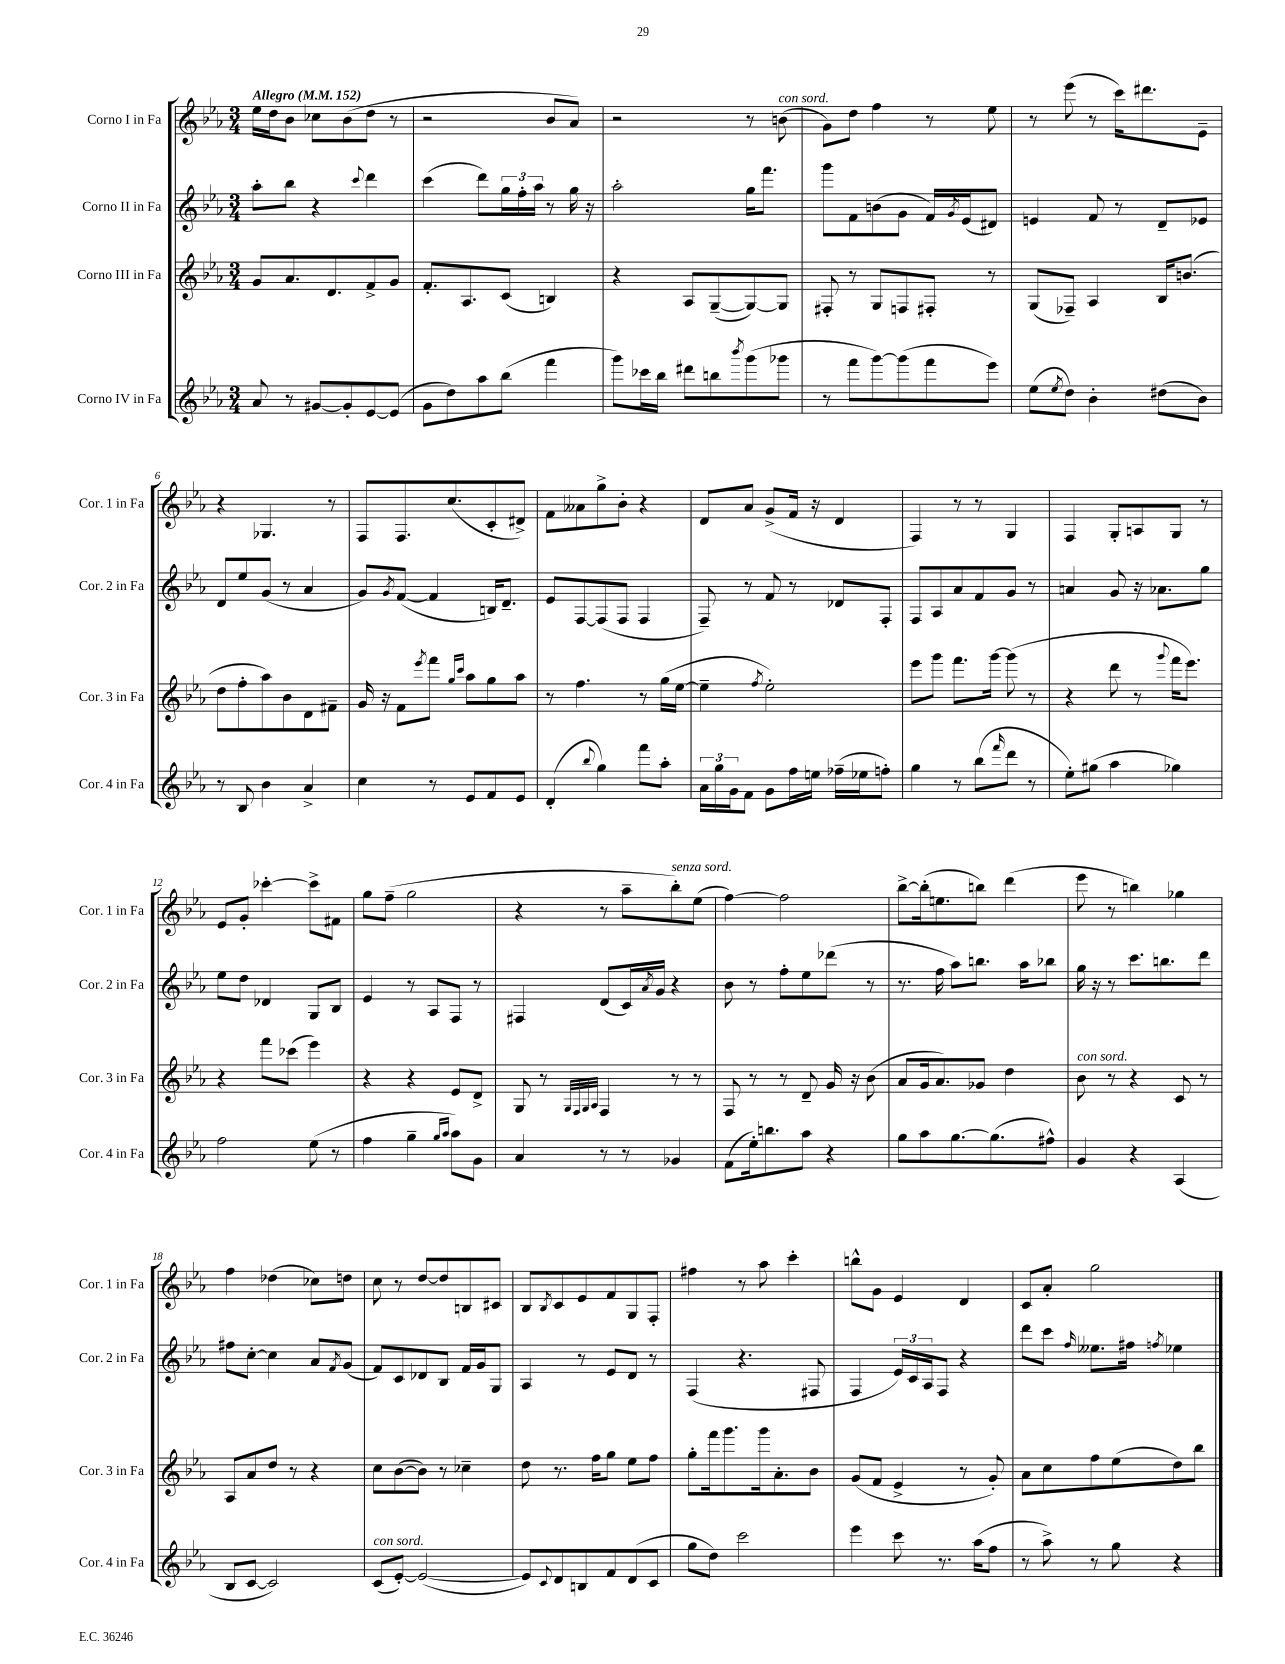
<<
\new StaffGroup <<
\new Staff = "s0" \with { instrumentName = "Corno I in Fa" shortInstrumentName = "Cor. 1 in Fa" } {
    \clef treble \key ees \major \numericTimeSignature \time 3/4 \tempo "Allegro" 4 = 152
    ees''16 d''16 bes'8 ces''8 bes'8( d''8 r8 |
    r2 bes'8 aes'8) |
    r2 r8 b'8^\markup { \italic "con sord." }( |
    g'8) d''8 f''4 r8 ees''8 |
    r8 ees'''8( r8 c'''16) dis'''8. ees'8-- |
    r4 ges4. r8 |
    f8 f8. c''8.( c'8-. dis'8->) |
    f'8 aeses'8 g''8-> bes'8-. r4 |
    d'8 aes'8 g'8->( f'16 r16 d'4 |
    f4) r8 r8 g4 |
    f4 g8-. a8 g8 r8 |
    ees'8 g'8-. ces'''4~-. ces'''8-> fis'8 |
    g''8 f''8--( g''2 |
    r4 r8 aes''8-- bes''8-.^\markup { \italic "senza sord." }) ees''8( |
    f''4~) f''2 |
    bes''8~-> bes''16-.( e''8. b''8) d'''4( |
    ees'''8 r8 b''4) ges''4 |
    f''4 des''4( ces''8) d''8 |
    c''8 r8 d''8~ d''8 b8 cis'8 |
    bes8 \acciaccatura { bes8 } c'8 ees'8 f'8 g8 f8-. |
    fis''4 r8 aes''8 c'''4-. |
    b''8-^ g'8 ees'4 d'4 |
    c'8 aes'8-. g''2 \bar "|." |
}
\new Staff = "s1" \with { instrumentName = "Corno II in Fa" shortInstrumentName = "Cor. 2 in Fa" } {
    \clef treble \key ees \major \numericTimeSignature \time 3/4
    aes''8-. bes''8 r4 \appoggiatura { c'''8 } d'''4 |
    c'''4( d'''8) \tuplet 3/2 { g''16 f''16-. aes''16 } r8 g''16 r16 |
    aes''2-. g''16 f'''8. |
    g'''8 f'8 b'8( g'8 f'16) \acciaccatura { g'8 } ees'16( dis'8) |
    e'4 f'8 r8 d'8-- ees'8 |
    d'8 ees''8 g'8( r8 aes'4 |
    g'8) \acciaccatura { g'8 } f'8~( f'4 b16) d'8.-- |
    ees'8 f8~ f8( f8 f4 |
    f8--) r8 f'8 r8 des'8 f8-. |
    f8 aes8 aes'8 f'8 g'8 r8 |
    a'4 g'8 r16 aes'8. g''8 |
    ees''8 d''8 des'4 g8 bes8 |
    ees'4 r8 aes8 f8 r8 |
    fis4 d'8( c'16) \acciaccatura { aes'8 } g'16 r4 |
    bes'8 r8 f''8-. ees''8 des'''8( r8 |
    r8. f''16 aes''8) b''8. aes''16 bes''8 |
    g''16 r16 r8 c'''8. b''8. d'''8 |
    fis''8 c''8~-. c''4 aes'8 \acciaccatura { f'8 } g'8( |
    f'8) c'8 des'8 bes8 f'16 g'16 g8 |
    aes4 r8 ees'8 d'8 r8 |
    f4( r4. fis8 |
    f4 \tuplet 3/2 { ees'16) c'16 aes16 } f8 r4 |
    d'''8 c'''8 \grace { f''16 } eeses''8. fis''16 \acciaccatura { f''8 } ees''4 \bar "|." |
}
\new Staff = "s2" \with { instrumentName = "Corno III in Fa" shortInstrumentName = "Cor. 3 in Fa" } {
    \clef treble \key ees \major \numericTimeSignature \time 3/4
    g'8 aes'8. d'8. f'8-> g'8 |
    f'8.-. aes8. c'8( b4) |
    r4 aes8 g8~--( g8~) g8 |
    fis8-. r8 g8 f8 fis8-. r8 |
    g8( fes8--) aes4 bes16 b'8.( |
    d''8 f''8-. aes''8) bes'8 d'8 fis'8-- |
    g'16 r16 f'8 \acciaccatura { ees'''8 } f'''8 \grace { g''16 c'''16 } aes''8 g''8 aes''8 |
    r8 f''4. r8 g''16( ees''16~ |
    ees''4-- \acciaccatura { f''8 } ees''2-.) |
    ees'''8 g'''8 f'''8. g'''16~ g'''8( r8 |
    r4 d'''8 r8 \appoggiatura { g'''8 } f'''16 ees'''8.) |
    r4 f'''8 ces'''8( ees'''4) |
    r4 r4 ees'8 d'8-> |
    g8 r8 \grace { g32 f32 g32 aes32 } f4 r8 r8 |
    f8 r8 r8 d'8-- g'16 r16 bes'8( |
    aes'8 g'16 aes'8.) ges'8 d''4 |
    bes'8^\markup { \italic "con sord." } r8 r4 c'8 r8 |
    aes8 aes'8 d''8 r8 r4 |
    c''8 bes'8~( bes'8) r8 ces''4-- |
    d''8 r8. f''16 g''8 ees''8 f''8 |
    g''8-. f'''16 g'''8. g'''16 aes'8.-. bes'8 |
    g'8( f'8 ees'4-> r8 g'8-.) |
    aes'8 c''8 f''8 ees''8( d''8) bes''8 \bar "|." |
}
\new Staff = "s3" \with { instrumentName = "Corno IV in Fa" shortInstrumentName = "Cor. 4 in Fa" } {
    \clef treble \key ees \major \numericTimeSignature \time 3/4
    aes'8 r8 gis'8~ gis'8-. ees'8~ ees'8( |
    g'8 d''8) aes''8 bes''8( f'''4 |
    g'''8) ces'''16 bes''16 dis'''8 b''8 \acciaccatura { bes'''8 } g'''8( ges'''8 |
    r8 f'''8 g'''8~) g'''8( f'''8 ees'''8) |
    ees''8( \acciaccatura { ees''8 } d''8) bes'4-. dis''8( bes'8) |
    r8 bes8 bes'4 aes'4-> |
    c''4 r8 ees'8 f'8 ees'8 |
    d'4-.( \appoggiatura { bes''8 } g''4) f'''8 aes''8-. |
    \tuplet 3/2 { aes'16 g''16 g'16 } f'8 g'8 f''16 e''16 fes''16--( ees''16 f''8-.) |
    g''4 r8 bes''8( \grace { f'''16 } d'''8 r8 |
    ees''8-.) gis''8( aes''4 ges''4) |
    f''2 ees''8( r8 |
    f''4 g''4-- \grace { g''16 aes''16 } aes''8) g'8 |
    aes'4 r8 r8 ges'4 |
    f'8( ees''16-.) b''8. aes''8 r4 |
    g''8 aes''8 g''8.~ g''8.( fis''8-^) |
    g'4 r4 aes4( |
    bes8 c'8~ c'2) |
    c'8^\markup { \italic "con sord." }( ees'8~-.) ees'2~( |
    ees'8) \appoggiatura { c'8 } d'8 b8 f'8 d'8( c'8 |
    g''8 d''8) c'''2 |
    ees'''4 c'''8 r8. aes''16( f''8 |
    r8 aes''8->) r8 g''8 r4 \bar "|." |
}
>>
>>
